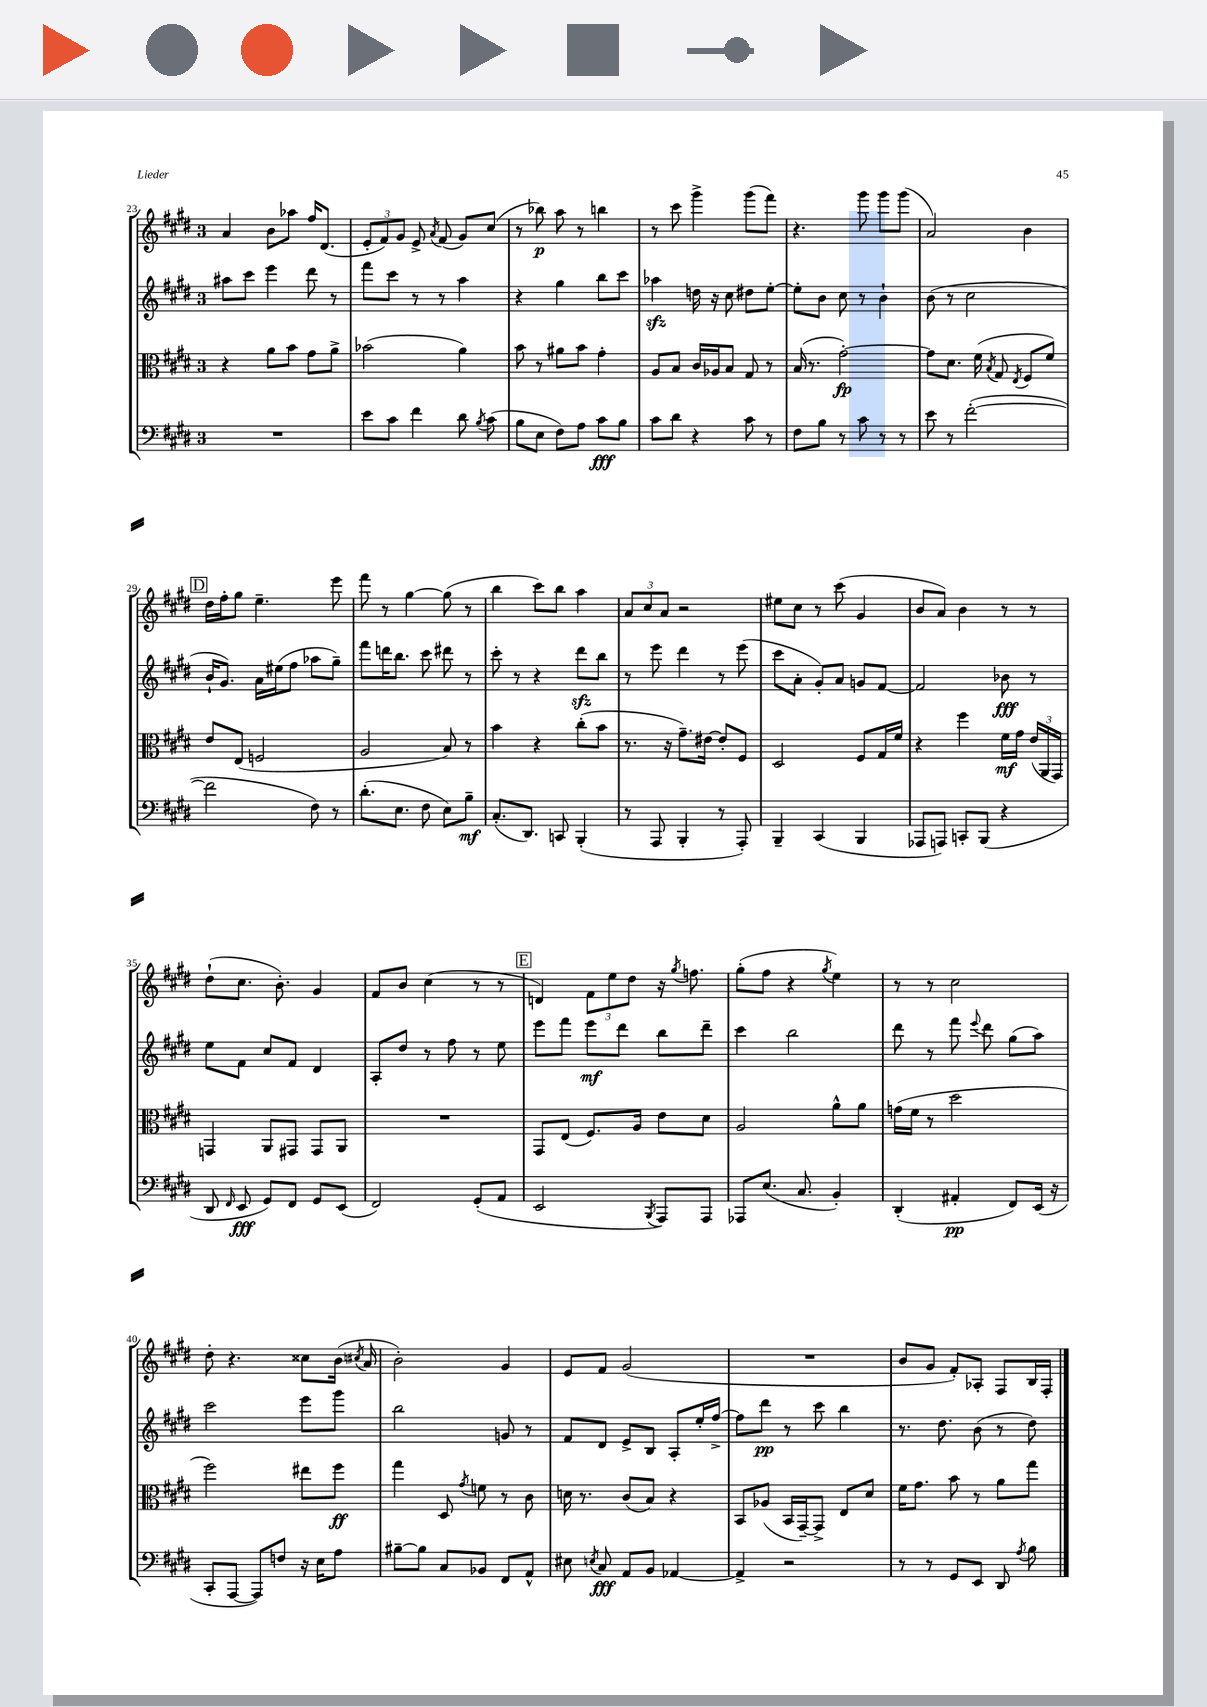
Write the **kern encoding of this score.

**kern	**dynam	**kern	**dynam	**kern	**dynam	**kern	**dynam
*part4	*part4	*part3	*part3	*part2	*part2	*part1	*part1
*staff4	*staff4	*staff3	*staff3	*staff2	*staff2	*staff1	*staff1
*clefF4	*	*clefC3	*	*clefG2	*	*clefG2	*
*k[f#c#g#d#]	*	*k[f#c#g#d#]	*	*k[f#c#g#d#]	*	*k[f#c#g#d#]	*
*M3/4	*	*M3/4	*	*M3/4	*	*M3/4	*
=23	=23	=23	=23	=23	=23	=23	=23
2.r	.	4r	.	8aa#X\L	.	4a/	.
.	.	.	.	8ccc#\J	.	.	.
.	.	8a\L	.	4eee\	.	8b\L	.
.	.	8b\J	.	.	.	8aa-X\J	.
.	.	8g#\L	.	8ddd#\	.	16ff#/KL	.
.	.	.	.	.	.	(8.d#/J	.
.	.	8a^\J	.	8r	.	.	.
=24	=24	=24	=24	=24	=24	=24	=24
8e\L	.	(2b-X\	.	8fff#\L	.	12e'/L	.
.	.	.	.	.	.	12f#/)	.
8c#\J	.	.	.	8ccc#\J	.	.	.
.	.	.	.	.	.	12g#/J	.
4f#\	.	.	.	8r	.	8e^/	.
.	.	.	.	.	.	8qa/	.
.	.	.	.	8r	.	(8f#/	.
8d#\	.	4a\)	.	4aa\	.	8g#/L)	.
8qB/	.	.	.	.	.	.	.
(8c#\	.	.	.	.	.	(8cc#/J	.
=25	=25	=25	=25	=25	=25	=25	=25
8B\L	.	8b\	.	4r	.	8r	.
8E\J	.	8r	.	.	.	8bb-X\)	p
8F#\L)	.	8a#X\L	.	4gg#\	.	8aa\	.
8A\J	.	8b\J	.	.	.	8r	.
8c#\L	fff	4g#'\	.	8bb\L	.	4bbn\	.
8B\J	.	.	.	8ccc#\J	.	.	.
=26	=26	=26	=26	=26	=26	=26	=26
8c#\L	.	8A/L	.	4aa-Xzz\	.	8r	.
8d#\J	.	8B/J	.	.	.	8ccc#\	.
4r	.	16c#/LL	.	16ddn\	.	4ggg#^\	.
.	.	16A-X/J	.	16r	.	.	.
.	.	8B/J	.	8cc#\	.	.	.
8c#\	.	8G#/	.	8dd#X\L	.	(8ggg#\L	.
8r	.	8r	.	[8ee'\J	.	8fff#\J)	.
=27	=27	=27	=27	=27	=27	=27	=27
8F#\L	.	(16B/	.	8ee'\L]	.	4.r	.
.	.	8.r	.	.	.	.	.
8B\J	.	.	.	8b\J	.	.	.
8r	.	[2g#'\)	fp	8cc#\	.	.	.
8c#\	.	.	.	8r	.	8ggg#\	.
8r	.	.	.	4b`\	.	8ggg#\L	.
8r	.	.	.	.	.	(8ggg#\J	.
=28	=28	=28	=28	=28	=28	=28	=28
8e\	.	8g#\L]	.	(8b\	.	2a/)	.
8r	.	8.d#\J	.	8r	.	.	.
([2f#'\	.	.	.	2cc#\	.	.	.
.	.	(16f#\	.	.	.	.	.
.	.	8qB/	.	.	.	.	.
.	.	8G#/	.	.	.	.	.
.	.	8qE/	.	.	.	.	.
.	.	8F#/L	.	.	.	4b\	.
.	.	8f#/J)	.	.	.	.	.
!!LO:LB:g=z
!!LO:REH:place=s1:t=D
=29	=29	=29	=29	=29	=29	=29	=29
2f#\]	.	8e/L	.	16b`/KL	.	16dd#\LL	.
.	.	.	.	8.g#/J)	.	16ff#'\J	.
.	.	(8E/J	.	.	.	8gg#\J	.
.	.	2Fn/	.	16a\LL	.	4.ee~\	.
.	.	.	.	(16ee#X\J	.	.	.
.	.	.	.	8ff#\J	.	.	.
8F#\)	.	.	.	8aa-X\L	.	.	.
8r	.	.	.	8gg#~\J)	.	8eee\	.
=30	=30	=30	=30	=30	=30	=30	=30
(8.d#'\L	.	2A/	.	8fff#\L	.	8fff#\	.
.	.	.	.	16dddn\K	.	8r	.
8.E\J	.	.	.	8.bb\J	.	.	.
.	.	.	.	.	.	[4gg#\	.
8F#\	.	.	.	8ccc#\	.	.	.
8E\L)	.	8B/)	.	8ddd#X\	.	(8gg#\]	.
8B~\J	mf	8r	.	8r	.	8r	.
=31	=31	=31	=31	=31	=31	=31	=31
(8.C#'/L	.	4b\	.	8ccc#'\	.	4bb\	.
.	.	.	.	8r	.	.	.
8.DD#/J)	.	.	.	.	.	.	.
.	.	4r	.	4r	.	8ccc#\L)	.
8CCn/	.	.	.	.	.	8bb\J	.
(4BBB'/	.	(8cc#'\L	.	8ddd#zz\L	.	4aa\	.
.	.	8b\J	.	8bb\J	.	.	.
=32	=32	=32	=32	=32	=32	=32	=32
8r	.	8.r	.	8r	.	12a/L	.
.	.	.	.	.	.	12cc#/	.
8AAA/	.	.	.	8eee\	.	.	.
.	.	.	.	.	.	12a/J	.
.	.	16r	.	.	.	.	.
4BBB'/	.	8.g#~\L)	.	4ddd#\	.	2r	.
.	.	[16e#X\Jk	.	.	.	.	.
8r	.	8e#'/L]	.	8r	.	.	.
8AAA'/)	.	8F#/J	.	(8eee\	.	.	.
=33	=33	=33	=33	=33	=33	=33	=33
4BBB~/	.	2D#/	.	8ccc#\L	.	8ee#X\L	.
.	.	.	.	8a'\J	.	8cc#\J	.
(4CC#/	.	.	.	8g#'/L)	.	8r	.
.	.	.	.	8a/J	.	(8ccc#\	.
4BBB/	.	8F#/L	.	8gn/L	.	4g#/	.
.	.	16G#/L	.	[8f#/J	.	.	.
.	.	16f#/JJ	.	.	.	.	.
=34	=34	=34	=34	=34	=34	=34	=34
8AAA-X/L	.	4r	.	2f#/]	.	8b/L	.
8AAAn/J)	.	.	.	.	.	8a/J)	.
8CCn'/L	.	4ff#\	.	.	.	4b\	.
(8BBB/J	.	.	.	.	.	.	.
4r	.	16f#\LL	mf	8b-X\	fff	8r	.
.	.	16g#\JJ	.	.	.	.	.
.	.	(24e/LL	.	8r	.	8r	.
.	.	24AA/	.	.	.	.	.
.	.	24GG#/JJ)	.	.	.	.	.
!!LO:LB:g=z
=35	=35	=35	=35	=35	=35	=35	=35
8DD#/	.	4GGn/	.	8ee\L	.	(8dd#`\L	.
16qqFF#/	.	.	.	.	.	.	.
8EE/	fff	.	.	8f#\J	.	8.cc#\J	.
8GG#/L)	.	8AA/L	.	8cc#/L	.	.	.
.	.	.	.	.	.	8.b'\)	.
8FF#/J	.	8GG#X/J	.	8f#/J	.	.	.
8GG#/L	.	8GG#/L	.	4d#/	.	4g#/	.
(8EE/J	.	8AA/J	.	.	.	.	.
=36	=36	=36	=36	=36	=36	=36	=36
2FF#/)	.	2.r	.	8A'/L	.	8f#/L	.
.	.	.	.	8dd#/J	.	8b/J	.
.	.	.	.	8r	.	(4cc#\	.
.	.	.	.	8ff#\	.	.	.
(8GG#'/L	.	.	.	8r	.	8r	.
8AA/J	.	.	.	8ee\	.	8r	.
!!LO:REH:place=s1:t=E
=37	=37	=37	=37	=37	=37	=37	=37
2EE/	.	8GG#/L	.	8eee\L	.	4dn/)	.
.	.	(8E/J	.	8fff#\J	.	.	.
.	.	8.F#/L)	.	8eee\L	mf	12f#\L	.
.	.	.	.	.	.	12ee\	.
.	.	.	.	8ddd#\J	.	.	.
.	.	.	.	.	.	12dd#\J	.
.	.	16A/Jk	.	.	.	.	.
8qBBB/	.	.	.	.	.	.	.
8AAA/L)	.	8e\L	.	8bb\L	.	16r	.
.	.	.	.	.	.	8qgg#/	.
.	.	.	.	.	.	8.ffn\	.
8AAA/J	.	8d#\J	.	8ddd#~\J	.	.	.
=38	=38	=38	=38	=38	=38	=38	=38
8AAA-X/L	.	2A/	.	4ccc#\	.	(8gg#'\L	.
(8.E/J	.	.	.	.	.	8ff#\J	.
.	.	.	.	2bb\	.	4r	.
8.C#/	.	.	.	.	.	.	.
.	.	.	.	.	.	8qgg#/	.
4BB'/)	.	8a^^\L	.	.	.	4ee\)	.
.	.	8a\J	.	.	.	.	.
=39	=39	=39	=39	=39	=39	=39	=39
(4DD#'/	.	(16gn\LL	.	8ddd#\	.	8r	.
.	.	16f#\JJ	.	.	.	.	.
.	.	8r	.	8r	.	8r	.
4AA#X'/	pp	2dd#\	.	8fff#\	.	2cc#\	.
.	.	.	.	8qqeee/	.	.	.
.	.	.	.	8ddd#\	.	.	.
8FF#/L)	.	.	.	(8gg#\L	.	.	.
(16EE/Jk	.	.	.	8aa\J)	.	.	.
16r	.	.	.	.	.	.	.
!!LO:LB:g=z
=40	=40	=40	=40	=40	=40	=40	=40
8CC#'/L	.	2ff#\)	.	2ccc#\	.	8dd#'\	.
[8AAA/J	.	.	.	.	.	4.r	.
8AAA/L])	.	.	.	.	.	.	.
8Fn/J	.	.	.	.	.	.	.
16r	.	8ee#X\L	.	8eee\L	.	8cc##X\L	.
16E\KL	.	.	.	.	.	.	.
8A\J	.	8ff#\J	ff	8ggg#\J	.	(16b\Jk	.
.	.	.	.	.	.	8qcc#X/	.
.	.	.	.	.	.	16a/	.
=41	=41	=41	=41	=41	=41	=41	=41
[8B#X~\L	.	4gg#\	.	2bb\	.	2b'\)	.
8B#\J]	.	.	.	.	.	.	.
8C#/L	.	8D#/	.	.	.	.	.
.	.	8qg#/	.	.	.	.	.
8BB-X/J	.	8fn\	.	.	.	.	.
8FF#/L	.	8r	.	8gn/	.	4g#/	.
8AA^^/J	.	8c#\	.	8r	.	.	.
=42	=42	=42	=42	=42	=42	=42	=42
8E#X\	.	16dn\	.	8f#/L	.	8e/L	.
.	.	8.r	.	.	.	.	.
8qEn/	.	.	.	.	.	.	.
8C#/	fff	.	.	8d#/J	.	8f#/J	.
8AA/L	.	(8c#/L	.	8e^/L	.	(2g#/	.
8BB/J	.	8B/J)	.	8B/J	.	.	.
[4AA-X/	.	4r	.	8A'/L	.	.	.
.	.	.	.	16ee'/L	.	.	.
.	.	.	.	[16ff#^/JJ	.	.	.
=43	=43	=43	=43	=43	=43	=43	=43
4AA-^/]	.	8BB/L	.	8ff#\L]	.	2.r	.
.	.	(8A-X/J	.	8ddd#\J	pp	.	.
2r	.	16BB/LL	.	8r	.	.	.
.	.	[16GG#~/J)	.	.	.	.	.
.	.	8GG#^/J]	.	8ccc#\	.	.	.
.	.	8E/L	.	4bb\	.	.	.
.	.	8d#/J	.	.	.	.	.
=44	=44	=44	=44	=44	=44	=44	=44
8r	.	16f#\KL	.	8.r	.	8b/L	.
.	.	8.g#\J	.	.	.	.	.
8r	.	.	.	.	.	8g#/J	.
.	.	.	.	8.dd#\	.	.	.
8GG#/L	.	8b\	.	.	.	8f#'/L)	.
8EE/J	.	8r	.	(8b\	.	8A-X'/J	.
8DD#/	.	8a\L	.	8r	.	8F#/L	.
8qA/	.	.	.	.	.	.	.
8B\	.	8gg#\J	.	8dd#\)	.	16B/L	.
.	.	.	.	.	.	16F#'/JJ	.
==	==	==	==	==	==	==	==
*-	*-	*-	*-	*-	*-	*-	*-
